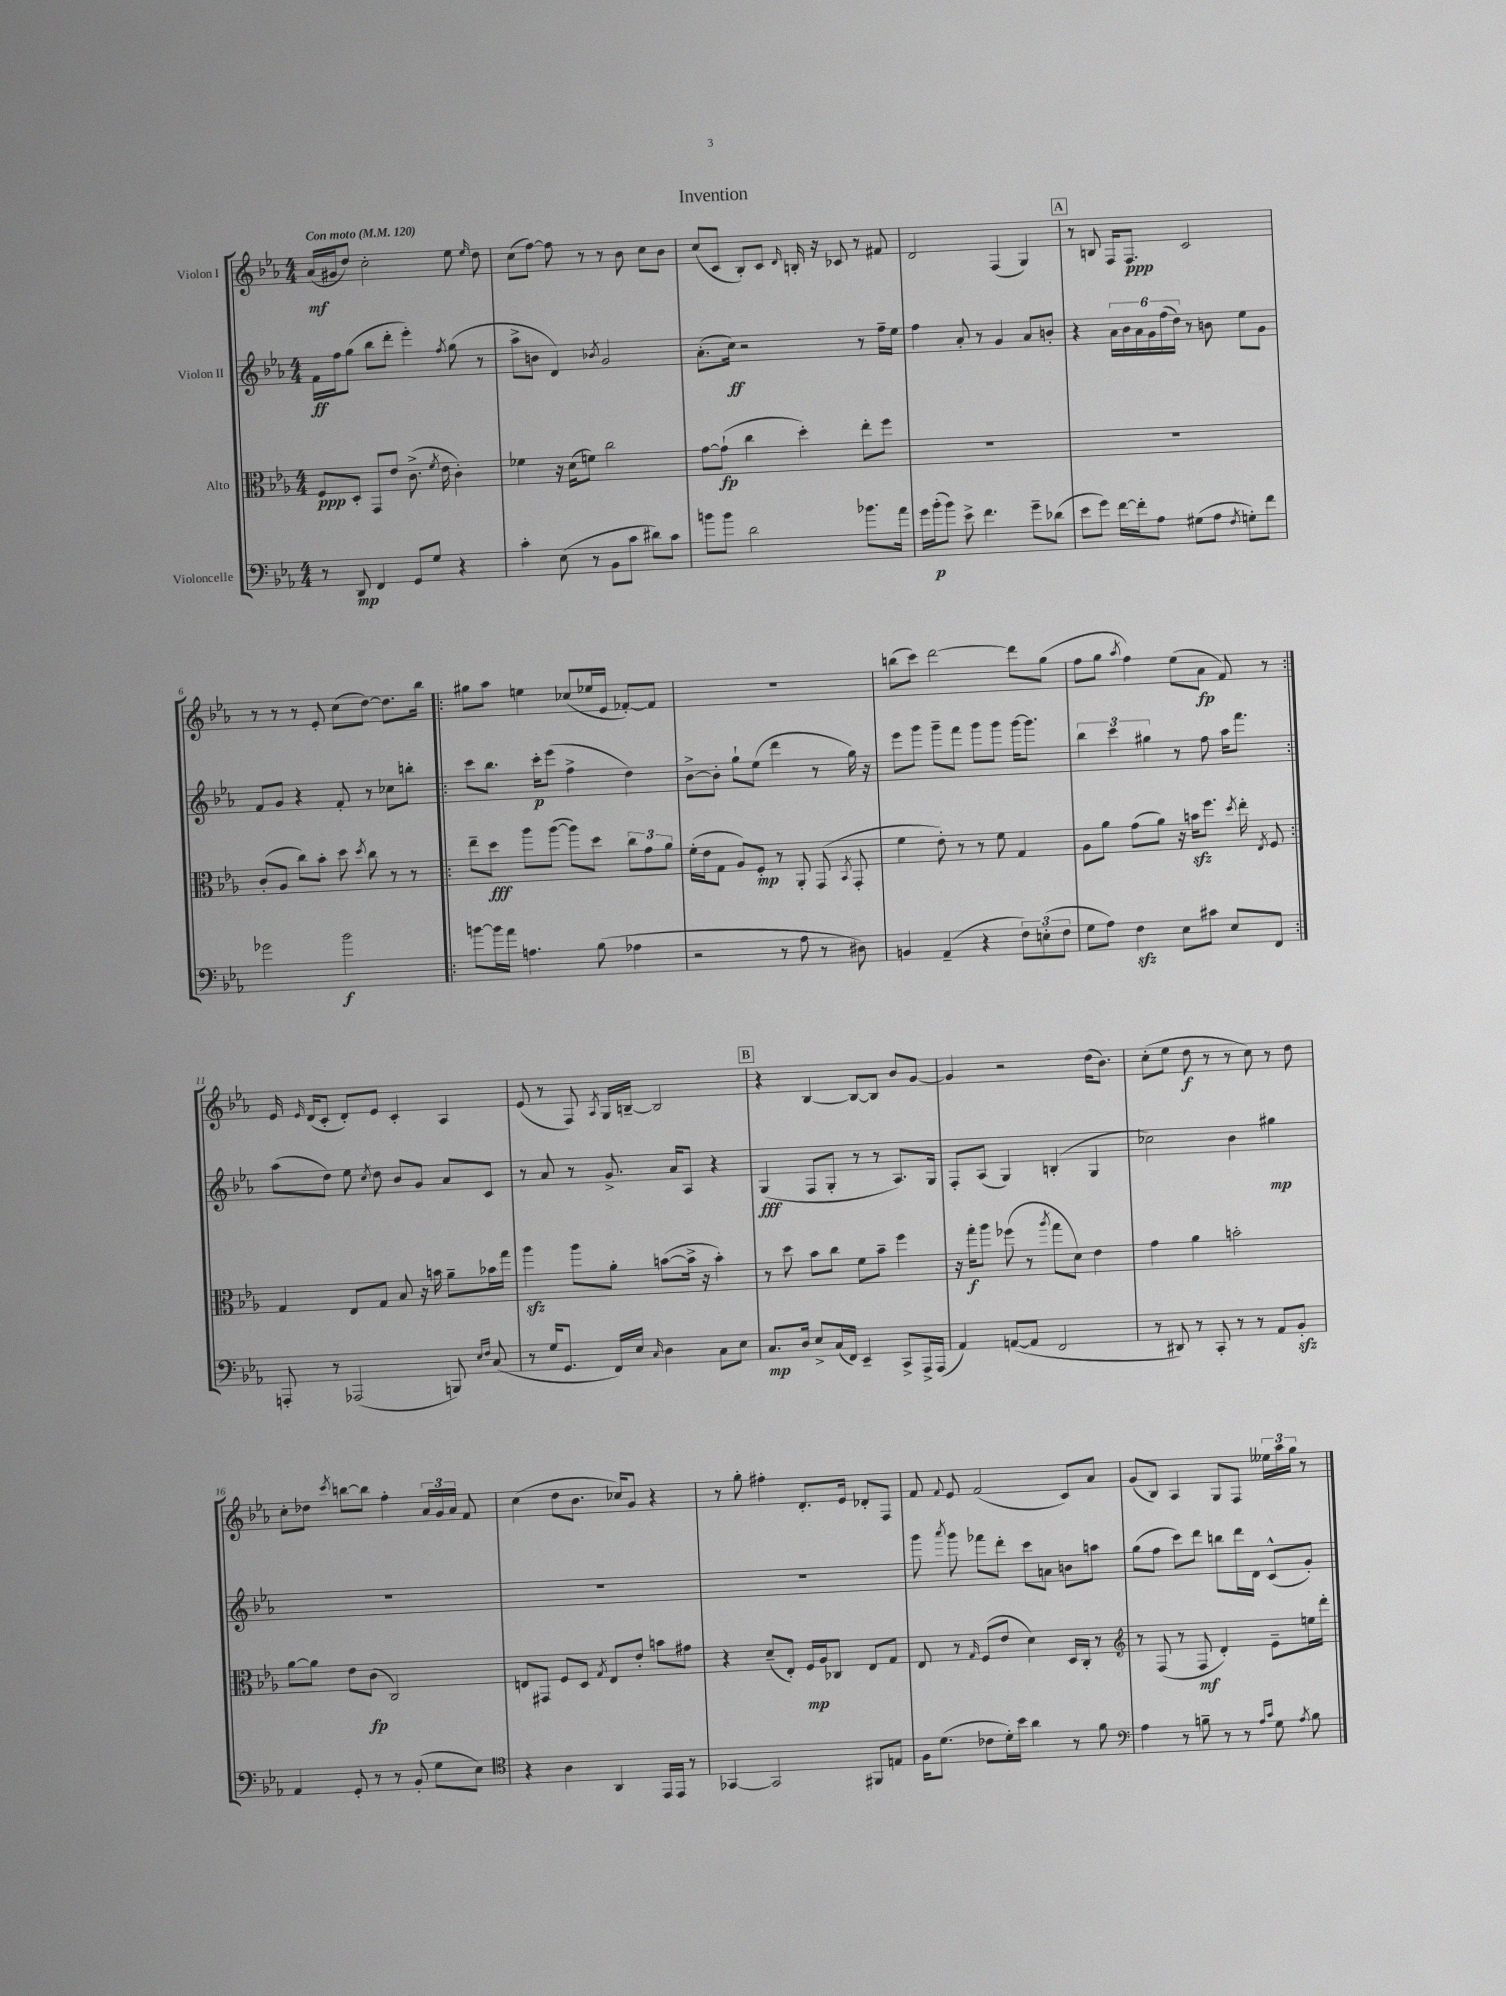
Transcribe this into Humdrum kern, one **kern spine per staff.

**kern	**kern	**kern	**kern
*staff4	*staff3	*staff2	*staff1
*clefF4	*clefC3	*clefG2	*clefG2
*k[b-e-a-]	*k[b-e-a-]	*k[b-e-a-]	*k[b-e-a-]
*M4/4	*M4/4	*M4/4	*M4/4
*MM120	*MM120	*MM120	*MM120
8r	8F	16f	(16a-
.	.	16ff	16g#
8DD	8D'	(8gg	8dd)
4FF	8GG	8bb-	2cc'
.	8e-	8ddd'	.
8GG	(8.c^	4eee-')	.
8G	.	.	.
.	8qf	.	.
.	16e-	.	.
.	.	8qff	.
4r	4c')	(8gg	8ee-
.	.	.	16qqee-
.	.	8r	8dd
=	=	=	=
4c'	4f-	8aa-^	(8cc
.	.	8b	[8ff)
(8E-	16r	4d)	8ff]
.	(16d	.	.
8r	8f)	.	8r
.	.	8qb-	.
8BB-	2cc	2g	8r
8c	.	.	8b-
8d#)	.	.	8cc
8c	.	.	8b-
=	=	=	=
8b	[8g	(8.a-'	(8cc
8b	(8g`]	.	8c
.	.	16cc)	.
2d	4cc	2r	8B-')
.	.	.	8c
.	.	.	16qqd
.	4dd')	.	16B'
.	.	.	16r
.	.	.	8c-
8.b-	8ee-'	8r	8r
.	8ff	16ff~	8f#
16a-	.	16ee-	.
=	=	=	=
16g	1r	4ff	2d
(16b-'	.	.	.
8b-)	.	.	.
8e-^	.	8a-'	.
4.f	.	8r	.
.	.	4g	(4F
8g~	.	8a-	4G)
(8d-	.	8b'	.
=	=	=	=
8e-	1r	4r	8r
8g)	.	.	8B
[16f	.	24a-	16F
.	.	24b-	.
16f']	.	.	8.F
.	.	24a-	.
8A-	.	24g	.
.	.	(24ff	.
.	.	24dd)	.
(8G#	.	8r	2c
8A-	.	8b	.
8qF	.	.	.
8G')	.	8ee-	.
8f	.	8g	.
=	=	=	=
2g-	(8c'	8f	8r
.	8A-	8g	8r
.	8cc)	4r	8r
.	8b-'	.	8e-'
2b-	8dd	8f'	(8cc
.	8qdd	.	.
.	8cc	8r	[8dd)
.	8r	8cc-	8.dd]
.	8r	8bb'	.
.	.	.	16bb-
=!|:	=!|:	=!|:	=!|:
[8b	8ee-~	8ccc	8gg#
16b]	8dd	8.bb-	8aa-
16a-	.	.	.
4.A	8aa-	.	4ee
.	.	16ccc'	.
.	([8aa-	(8eee-	.
.	8aa-])	4ff^	(8cc-
(8B-	8dd	.	16ee-
.	.	.	16e-
4A-	12cc	4dd)	[8f-')
.	12g	.	.
.	.	.	8f-]
.	12a-	.	.
=	=	=	=
2r	(16f'	[8b-^	1r
.	16e-	.	.
.	8G	8b-']	.
.	8A-)	8gg`	.
.	8F'	(8ee-	.
8r	8r	4ddd	.
8A-	8AA-'	.	.
8r	(8GG	8r	.
.	8qBB-	.	.
8D#)	8GG'	16gg)	.
.	.	16r	.
=	=	=	=
4BB	4f	8eee-	(8bb
.	.	8ggg	8ccc)
(4AA-~	8e-')	8ggg~	[2ddd
.	8r	8fff	.
4r	8r	8ggg	.
.	8f	8ggg	.
12F)	4G	[16ggg	8ddd]
.	.	8.ggg]	.
(12E'	.	.	.
.	.	.	(8gg
12F	.	.	.
=	=	=	=
8G	8A-	6bb-	8ff
8A-)	8a-	.	8gg
.	.	6ccc	.
.	.	.	8qaa-
4F	(8g	.	4ff)
.	.	6gg#	.
.	8a-)	.	.
8E-	16r	8r	(8ee-
.	16b	.	.
8c#	8.ff	8ff	8a-
8E-	.	16aa-	8f)
.	8qdd	.	.
.	16ee-'	8.fff	.
.	8qE-	.	.
8FF	8F	.	8r
=:|!	=:|!	=:|!	=:|!
8AAA'	4G	(8aa-	16e-
.	.	.	16qqe-
.	.	.	(16d
8r	.	8dd)	8c'
(2AAA-	8E-	8ee-	8d')
.	.	8qcc	.
.	8G	8dd	8e-
.	8B-	8b-	4c'
.	16r	8g	.
.	16b	.	.
8BBB)	8a-~	8a-	4A-
16qqE-	.	.	.
16qqF	.	.	.
(8C	16b-	8c	.
.	16gg	.	.
=	=	=	=
8r	4aa-	8r	(8e-
16G	.	8a-	8r
8.GG	.	.	.
.	8aa-	8r	8F)
.	.	.	8qA-
16FF)	8a-'	8.g^	16G
16E-	.	.	[16B~
16qqC	.	.	.
4D	([8b	.	2B]
.	.	16a-	.
.	16b^]	8A-	.
.	16r	.	.
8C	4b')	4r	.
8E-	.	.	.
=	=	=	=
8.C	8r	(4G	4r
.	8dd	.	.
16D	.	.	.
8E-^	8b-	8F	[4B-
(16C	8cc	8G'	.
16FF)	.	.	.
4EE-~	8f	8r	8B-_
.	8b-~	8r	8B-]
8CC^	4ff	8.A-)	8b-
16AAA-^	.	.	[8g
(16AAA-	.	16G	.
=	=	=	=
4AA-)	16r	8F'	4g]
.	16gg'	.	.
.	8aa-	(8A-	.
([8AA	(8ff-	4G)	2r
8AA]	8r	.	.
.	8qaa-	.	.
2FF	8gg	(4B'	.
.	8d)	.	.
.	4e-	4G	(16dd
.	.	.	8.b-)
=	=	=	=
8r	4g	2cc-)	(8cc'
8DD#)	.	.	8ee-
8r	4a-	.	8dd
8CC'	.	.	8r
8r	2b'	4b-	8r
8r	.	.	8cc)
8AA-	.	4gg#	8r
8BB-'	.	.	8dd
=	=	=	=
4AA-	[8a-	1r	8cc'
.	8a-]	.	8dd-
.	.	.	8qccc
8GG'	8e-	.	[8bb
8r	(8c	.	8bb]
8r	2C)	.	4ff'
(8BB-'	.	.	.
8G	.	.	24a-
.	.	.	24g
.	.	.	24a-
8E-)	.	.	8f
=	=	=	=
*clefC4	*	*	*
4r	8E	1r	(4cc
.	8GG#	.	.
4A-	8F	.	8dd
.	8D	.	8.b-
.	8qG	.	.
4AA-	8E	.	.
.	.	.	16cc-)
.	8e-'	.	8g
16EE-	8b	.	4r
16EE-	.	.	.
8r	8g#	.	.
=	=	=	=
[4GG-	4r	1r	8r
.	.	.	8gg'
2GG-]	(8d~	.	4ff#'
.	8E-')	.	.
.	16F	.	8.d'
.	16A-	.	.
.	8C-	.	.
.	.	.	16e-
8FF#	8E-	.	8d-'
8E	8G	.	8F
=	=	=	=
16F	8E-	8ggg	8f
(8.d	.	.	.
.	.	8qaaa-	8qqf
.	8r	8ggg	8e-
.	16qqG	.	.
8c-	(8F	8fff-	(2f
16d')	8e-	8ddd'	.
16b-	.	.	.
4a-	4d)	8ccc	.
.	.	8a	.
8r	16D	8b	8c)
.	16C'	.	.
8f	8r	8aa	8a-
=	=	=	=
*clefF4	*clefG2	*	*
4A-	8r	(8gg	(8g
.	(8F	8ff	8B-)
8r	8r	8ccc)	4A-
8B~	8F	8ddd	.
8r	4d')	8bb	8G
8r	.	16ddd	8F
.	.	16d	.
16qqA-	.	.	.
16qqc	.	.	.
8G	8e-~	(8c^^	24ee--
.	.	.	24aa-
.	.	.	24gg
8qA-	.	.	.
8B	16ee	8g')	8r
.	16ddd'	.	.
==	==	==	==
*-	*-	*-	*-
